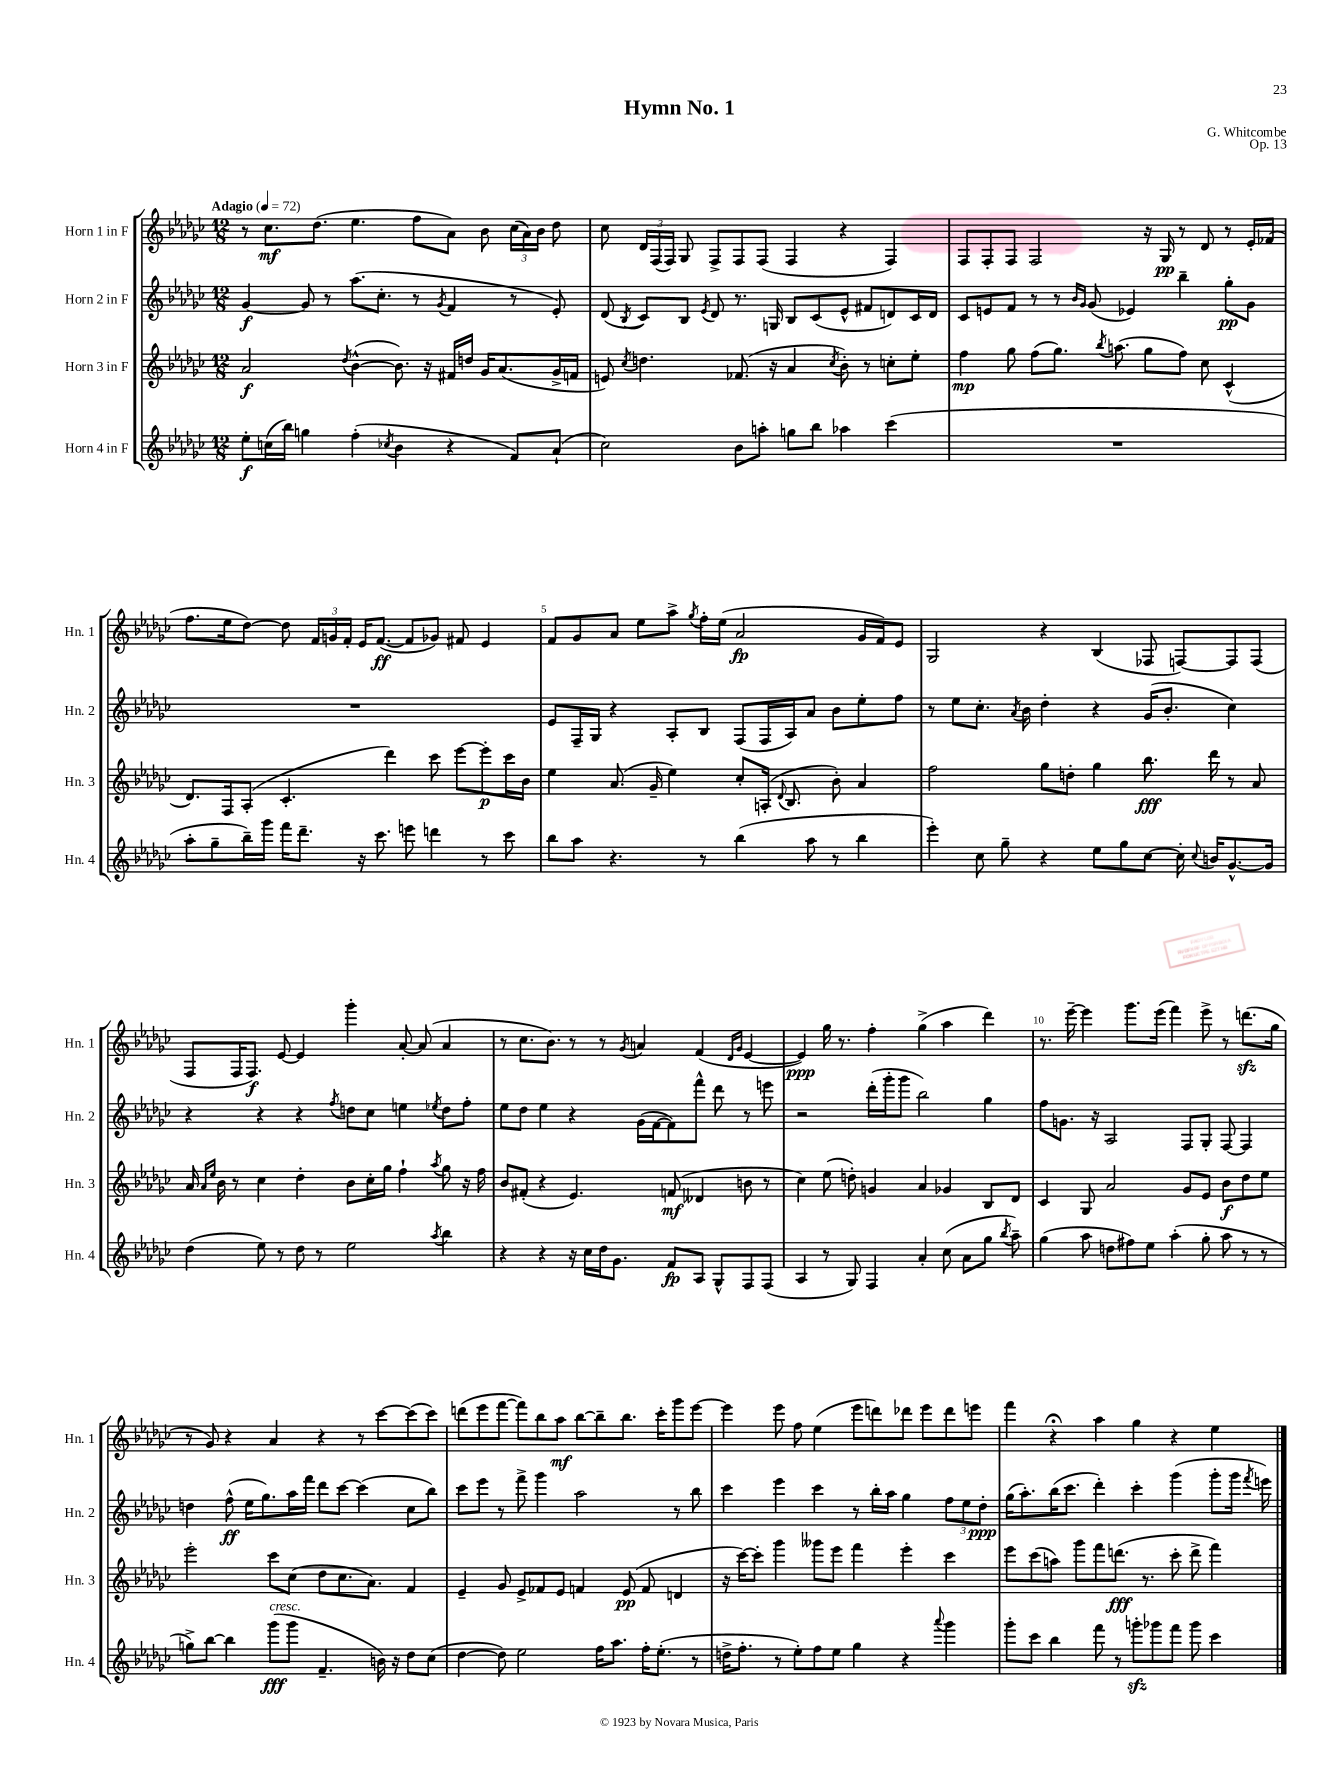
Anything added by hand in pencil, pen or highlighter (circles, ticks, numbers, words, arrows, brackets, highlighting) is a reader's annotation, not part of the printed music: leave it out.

**kern	**kern	**kern	**kern
*staff4	*staff3	*staff2	*staff1
*clefG2	*clefG2	*clefG2	*clefG2
*k[b-e-a-d-g-c-]	*k[b-e-a-d-g-c-]	*k[b-e-a-d-g-c-]	*k[b-e-a-d-g-c-]
*M12/8	*M12/8	*M12/8	*M12/8
*MM72	*MM72	*MM72	*MM72
8ee-'	2a-	[4g-	8r
(16cc	.	.	8.cc-
16bb-)	.	.	.
4gg	.	8g-]	.
.	.	.	(8.dd-
.	.	8r	.
.	8qdd-	.	.
(4ff'	([4b-^^	(8.aa-	4.ee-
.	.	8.cc-'	.
8qcc-	.	.	.
4b-	8.b-])	.	.
.	.	8r	8ff
.	16r	.	.
.	.	8qg-	.
4r	16f#	4f	8a-)
.	16dd	.	.
.	16g-	.	8b-
.	(8.a-	.	.
8f)	.	8r	(24cc-
.	.	.	24a-)
.	.	.	24b-
(8a-`	16g-^	8e-')	8dd-
.	16f	.	.
=	=	=	=
2cc-)	8e)	(8d-	8cc-
.	8qcc-	8qB-	.
.	4.dd	8c-)	24d-
.	.	.	(24F
.	.	.	24F)
.	.	8B-	8G-
.	.	8qe-	.
.	.	8d-	8F^
8b-	(8.f-	8.r	8F
8aa'	.	.	(8F
.	16r	16G	.
8gg	4a-	8B-	4F
8bb-	.	(8c-	.
.	8qcc-	.	.
4aa-	8b-')	8e-^^	4r
.	8r	8f#	.
(4ccc-	8cc'	8d)	4F)
.	8ee-'	16c-	.
.	.	16d	.
=	=	=	=
1.r	4ff	8c-	8F
.	.	8e	8F'
.	8gg-	8f	8F
.	(8ff	8r	2F
.	8.gg-)	8r	.
.	.	16qqb-	.
.	.	16qqg-	.
.	.	(8g-	.
.	8qbb-	.	.
.	(8.aa	.	.
.	.	4e-)	.
.	8gg-	.	16r
.	.	.	16G-
.	8ff)	4bb-~	8r
.	8cc-	.	8d-
.	(4c-^^	8gg-'	8r
.	.	8g-	16e-'
.	.	.	(16f-
=	=	=	=
8aa-'	8.d-)	1.r	8.ff
8gg-~	.	.	.
.	16F	.	16ee-
16bb-~)	(8A-'	.	[8dd-)
16ggg-	.	.	.
16fff	4.c-'	.	8dd-]
8.ddd-~	.	.	.
.	.	.	24f
.	.	.	24g
.	.	.	24f'
16r	.	.	16e-
8.ccc-	.	.	([8.f
.	4ddd-)	.	.
8eee	.	.	8f]
4ddd	8ccc-	.	8g-)
.	[8eee-	.	8f#
8r	8eee-']	.	4e-
8ccc-	16ccc-	.	.
.	16b-	.	.
=	=	=	=
8bb-	4ee-	8e-	8f
8aa-	.	16F~	8g-
.	.	16G-	.
4.r	(8.a-	4r	8a-
.	.	.	8ee-
.	16g-~	.	.
.	4ee-)	8A-'	8aa-^
.	.	.	8qgg-
8r	.	8B-	16ff'
.	.	.	(16ee-
(4bb-	8cc-'	(8F	2a-
.	(16A'	16F	.
.	8qqd-	.	.
.	8.B-	16A-)	.
8aa-	.	8a-	.
8r	8b-')	8b-	.
4bb-	4a-	8ee-'	16g-
.	.	.	16f)
.	.	8ff	8e-
=	=	=	=
4eee-')	2ff	8r	2G-
.	.	8ee-	.
8cc-	.	8.cc-'	.
8gg-~	.	.	.
.	.	8qa-	.
.	.	16b-	.
4r	8gg-	4dd-'	4r
.	8dd'	.	.
8ee-	4gg-	4r	(4B-
8gg-	.	.	.
[8cc-	8.bb-	(16g-	8F-
.	.	8.b-'	.
16cc-']	.	.	[8F)
8qqcc-	.	.	.
16b	16ddd-	.	.
[8.g-^^	8r	4cc-)	8F]
.	8a-	.	(8F
16g-]	.	.	.
=	=	=	=
(4dd-	16a-	4r	8F
.	16qqa-	.	.
.	16qqee-	.	.
.	16b-	.	.
.	8r	.	16F
.	.	.	8.F)
8ee-)	4cc-	4r	.
8r	.	.	[8e-
8dd-	4dd-'	4r	4e-]
8r	.	.	.
.	.	8qff	.
2ee-	8b-	8dd	4ggg-'
.	16cc-'	8cc-	.
.	16gg-	.	.
.	4ff`	4ee	[8a-'
.	.	.	(8a-]
8qaa-	8qaa-	8qee-	.
4bb-	8gg-	8dd	4a-
.	16r	8ff'	.
.	16ff	.	.
=	=	=	=
4r	8b-	8ee-	8r
.	(8f#'	8dd-	8.cc-
4r	4r	4ee-	.
.	.	.	8.b-)
16r	4.e-)	4r	8r
16cc-	.	.	.
16dd-	.	.	8r
8.g-	.	.	.
.	.	.	8qg-
.	.	(16g-	4a
.	.	[16f	.
8f	(8f	8f])	.
8A-	4d--	8fff^^	(4f
8G-^^	.	8ddd-	.
.	.	.	16qqd-
.	.	.	16qqg-
8F	8b	8r	[4e-
(8F	8r	8eee	.
=	=	=	=
4A-	4cc-)	2r	4e-])
8r	(8ee-	.	16gg-
.	.	.	8.r
8G-)	8dd')	.	.
4F	4g	(16ddd-'	4ff'
.	.	16ggg-'	.
.	.	8ggg-	.
4a-'	4a-	2bb-)	(4gg-^
(8cc-	4g-	.	4aa-
8a-	.	.	.
8gg-	8B-	4gg-	4ddd-)
8qbb-	.	.	.
8aa-~)	8d-	.	.
=	=	=	=
(4gg-	4c-	8ff	8.r
.	.	8.g	.
.	.	.	[16eee-~
8aa-	8G-	.	4eee-]
.	.	16r	.
8dd	2a-	2A-	.
8ff#)	.	.	8.ggg-
8ee-	.	.	.
.	.	.	(16eee-
(4aa-'	.	.	4fff)
.	8g-	8F	.
8gg-'	8e-	8G-'	8eee-^
8aa-	8b-	[8F	8r
8r	8dd-	4F]	(8.ddd
8r	8ee-	.	.
.	.	.	16gg-
=	=	=	=
8gg^)	2eee-'	4dd	8r
[8bb-	.	.	8g-)
4bb-]	.	(8ff^^	4r
.	.	16ee-	.
.	.	8.gg-)	.
(8ggg-	8ccc-	.	4a-
8ggg-	(8cc-	16aa-	.
.	.	16fff	.
4.f~	8dd-	8ddd-	4r
.	8.cc-	[8ccc-	.
.	.	(4ccc-]	8r
.	8.a-)	.	.
16b)	.	.	[8ccc-
16r	.	.	.
8dd-	4f	8cc-	(8ccc-]
(8cc-	.	8bb-)	8ccc-)
=	=	=	=
[4dd-	4e-~	8ccc-	(8ddd
.	.	8eee-	8eee-
8dd-])	8g-	8r	[8fff
2ee-	8e-^	8fff^	8fff])
.	8f-	4ggg-	8bb-
.	8e-	.	8aa-
.	4f	2aa-	[8bb-
16ff	.	.	8bb-~]
8.aa-	.	.	.
.	(8e-	.	8.bb-
16ff'	8f	.	.
(8.ee-'	.	.	16ccc-'
.	4d	8r	8ggg-
8r	.	8bb-	[8eee-
=	=	=	=
16dd^	16r	4ccc-	4eee-]
8.ff'	[16ccc-)	.	.
.	8ccc-']	.	.
8r	4ggg-	4eee-	8eee-
8ee-')	.	.	8ff
8ff	8ggg--	4ccc-	(4ee-
8ee-	8eee-	.	.
4gg-	4fff	8r	8eee-
.	.	16bb-'	8ddd)
.	.	16aa-	.
4r	4eee-'	4gg-	8ddd-
.	.	.	8eee-
8qqaaa-	.	.	.
4ggg-	4ccc-	12ff	8ddd-
.	.	12ee-	.
.	.	.	8eee
.	.	12dd-'	.
=	=	=	=
8ggg-'	8eee-	(16gg-	4fff
.	.	8.aa-')	.
8ccc-	(8ccc-	.	.
4bb-	8aa)	(16bb-	4r;
.	.	8.ccc-	.
.	8ggg-	.	.
8fff	8fff	4ddd-')	4aa-
8r	(8.ddd	.	.
8ggg'	.	4ccc-'	4gg-
.	8.r	.	.
8ggg-	.	.	.
8fff	8ccc-'	(4ggg-	4r
8ggg-	8ddd^	.	.
4ccc-	4fff)	8ggg-'	4ee-
.	.	16ggg-	.
.	.	8qfff	.
.	.	16eee)	.
==	==	==	==
*-	*-	*-	*-
